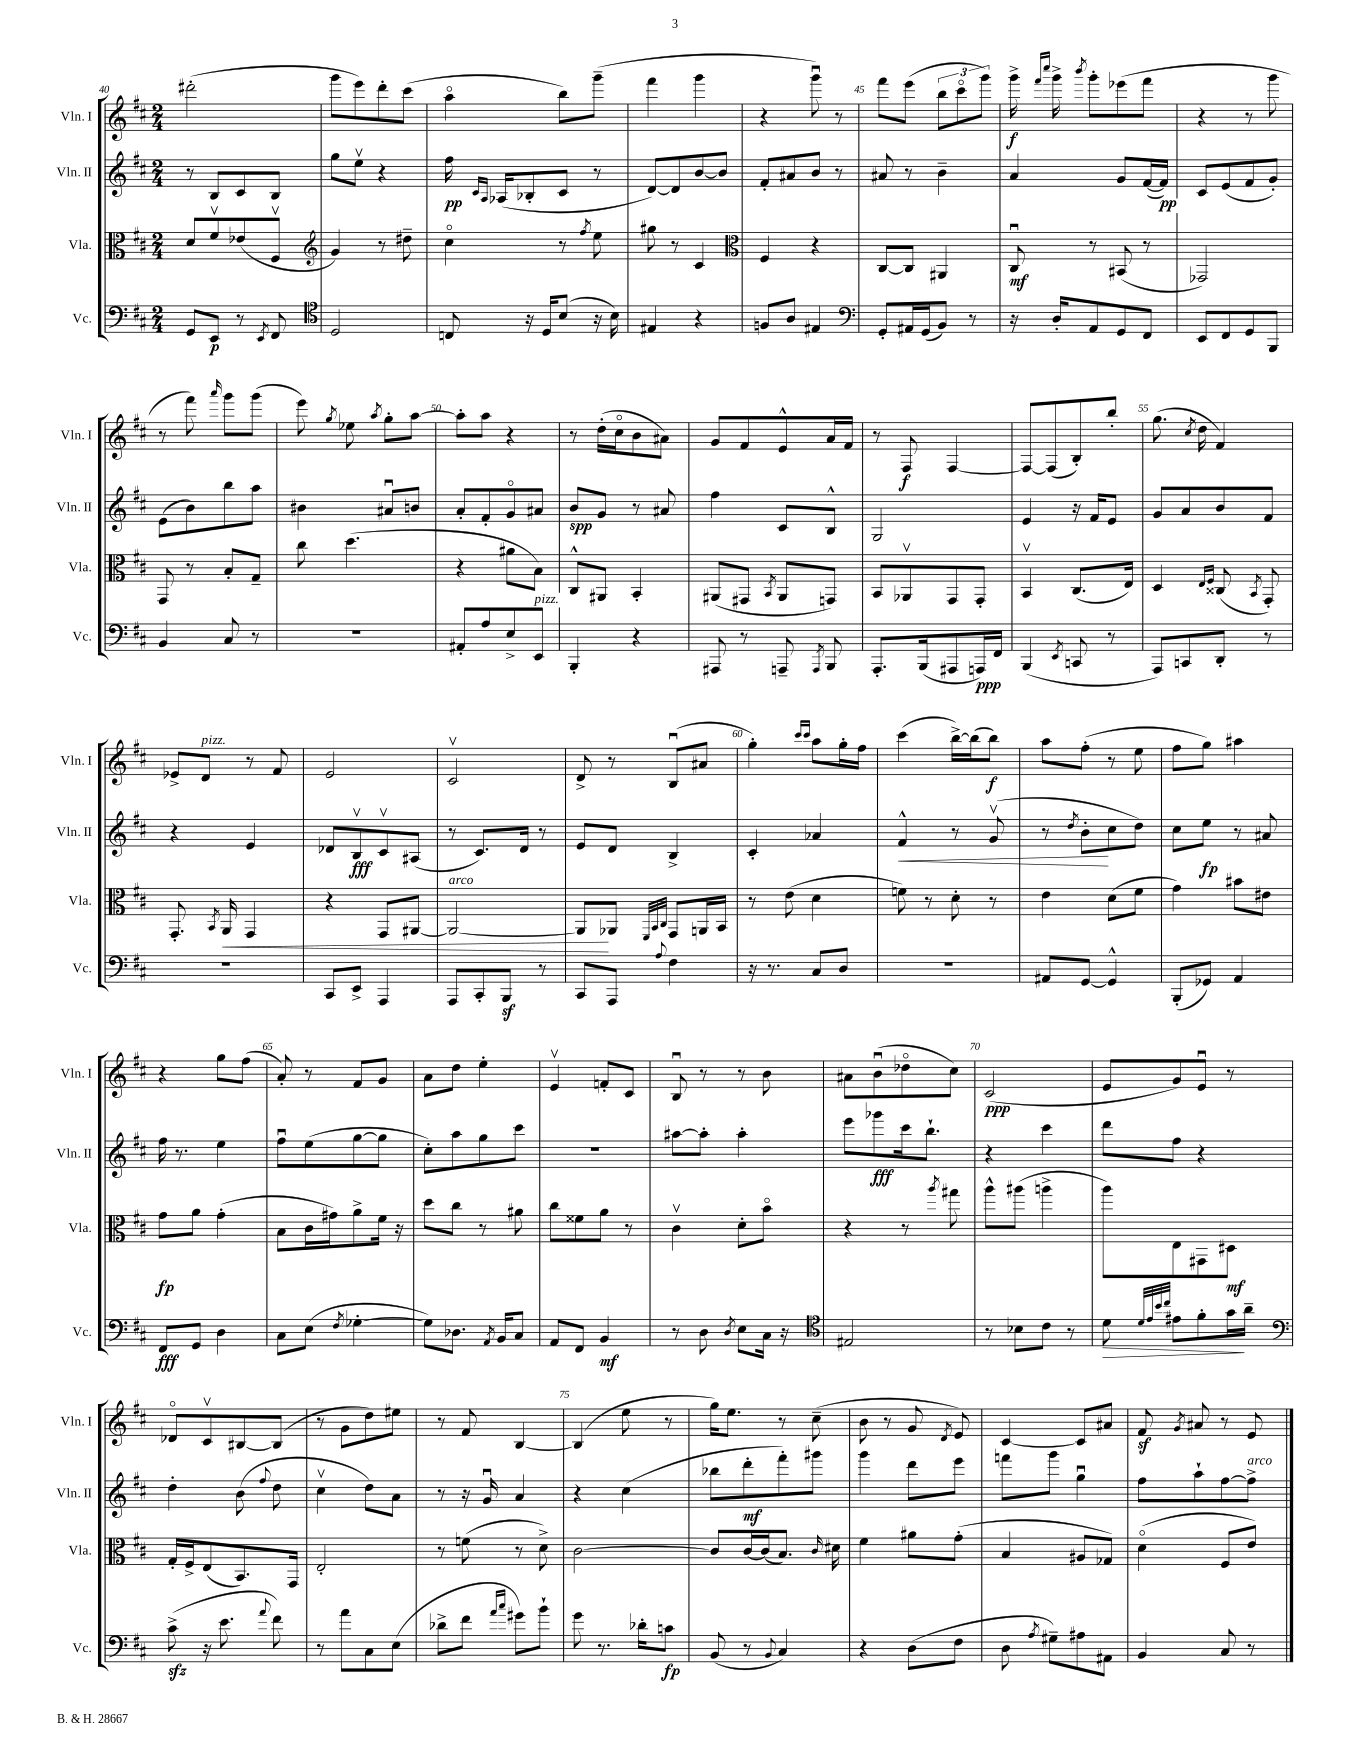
<<
\new StaffGroup <<
\new Staff = "s0" \with { instrumentName = "Vln. I" shortInstrumentName = "Vln. I" } {
    \clef treble \key d \major \numericTimeSignature \time 2/4
    \autoBeamOff dis'''2-.( |
    g'''8[ e'''8) d'''8-. cis'''8]( |
    a''4\flageolet b''8[) g'''8]--( |
    fis'''4 g'''4 |
    r4 g'''8\downbow) r8 |
    fis'''8[ e'''8]( \tuplet 3/2 { b''8[ cis'''8\flageolet g'''8]) } |
    g'''16->\f \grace { fis'''16[ cis''''16] } g'''16-> \acciaccatura { b'''8 } g'''8[-. ees'''8( fis'''8] |
    r4 r8 g'''8 |
    r8 fis'''8) \grace { a'''16 } g'''8[ g'''8]( |
    e'''8) \acciaccatura { g''8 } ees''8 \acciaccatura { a''8 } g''8[-. a''8]~ |
    a''8[-. a''8] r4 |
    r8 d''16[-.( cis''16\flageolet b'8 ais'8]) |
    g'8[ fis'8 e'8-^ a'16 fis'16] |
    r8 fis8\f fis4~ |
    fis8[~ fis8( b8-.) b''8]-. |
    g''8.( \acciaccatura { cis''8 } d''16 fis'4) |
    ees'8[-> d'8]^\markup { \italic "pizz." } r8 fis'8 |
    e'2 |
    cis'2\upbow |
    d'8-> r8 b8[\downbow( ais'8] |
    g''4-.) \grace { cis'''16[ cis'''16] } a''8[ g''16-. fis''16] |
    cis'''4( b''16[~->) b''16( b''8]\f) |
    a''8[ fis''8]-.( r8 e''8 |
    fis''8[ g''8]) ais''4 |
    r4 g''8[ fis''8]( |
    a'8-.) r8 fis'8[ g'8] |
    a'8[ d''8] e''4-. |
    e'4\upbow f'8[-. cis'8] |
    b8\downbow r8 r8 b'8 |
    ais'8[ b'8\downbow( des''8\flageolet cis''8]) |
    cis'2\ppp( |
    e'8[ g'8) e'8]\downbow r8 |
    des'8[\flageolet cis'8\upbow bis8~ bis8]( |
    r8 g'8[ d''8) eis''8] |
    r8 fis'8 b4~ |
    b4( e''8 r8 |
    g''16[) e''8.] r8 cis''8--( |
    b'8 r8 g'8 \acciaccatura { d'8 } e'8) |
    cis'4~ cis'8[ ais'8] |
    fis'8\sf \acciaccatura { g'8 } ais'8 r8 e'8 \bar "|." |
}
\new Staff = "s1" \with { instrumentName = "Vln. II" shortInstrumentName = "Vln. II" } {
    \clef treble \key d \major \numericTimeSignature \time 2/4
    \autoBeamOff r8 b8[ cis'8 b8] |
    g''8[ e''8]\upbow r4 |
    fis''16\pp \grace { cis'16[ a16] } aes16[( bes8-. cis'8] r8 |
    d'8[~) d'8 b'8~ b'8] |
    fis'8[-. ais'8 b'8] r8 |
    ais'8 r8 b'4-- |
    a'4 g'8[ fis'16~( fis'16]\pp) |
    cis'8[ e'8( fis'8 g'8]-.) |
    e'8[( b'8) b''8 a''8] |
    bis'4 ais'8[\downbow b'8] |
    a'8[-. fis'8-. g'8\flageolet ais'8] |
    b'8[\spp g'8] r8 ais'8 |
    fis''4 cis'8[ b8]-^ |
    g2 |
    e'4 r16 fis'16[ e'8] |
    g'8[ a'8 b'8 fis'8] |
    r4 e'4 |
    des'8[ b8\upbow\fff cis'8\upbow ais8]( |
    r8 cis'8.[) d'16] r8 |
    e'8[ d'8] b4-> |
    cis'4-. aes'4 |
    fis'4-^\< r8 g'8\upbow( |
    r8 \acciaccatura { d''8 } b'8[-.\! cis''8 d''8]) |
    cis''8[ e''8]\fp r8 ais'8 |
    fis''16 r8. e''4 |
    fis''8[\downbow e''8( g''8~ g''8] |
    cis''8[-.) a''8 g''8 cis'''8] |
    R2 |
    ais''8[~ ais''8]-. ais''4-. |
    e'''8[ ges'''8\fff cis'''16 b''8.]-! |
    r4 cis'''4 |
    d'''8[ fis''8] r4 |
    d''4-. b'8( \appoggiatura { fis''8 } d''8 |
    cis''4\upbow d''8[) a'8] |
    r8 r16 g'16\downbow a'4 |
    r4 cis''4( |
    bes''8[ d'''8-.\mf fis'''8-.) gis'''8] |
    g'''4 d'''8[ e'''8] |
    f'''8[ g'''8] g''4\downbow |
    fis''8[ a''8-! fis''8~ fis''8]->^\markup { \italic "arco" } \bar "|." |
}
\new Staff = "s2" \with { instrumentName = "Vla." shortInstrumentName = "Vla." } {
    \clef alto \key d \major \numericTimeSignature \time 2/4
    \autoBeamOff d'8[ fis'8\upbow ees'8( fis8]\upbow |
    \clef treble g'4) r8 dis''8-- |
    cis''4\flageolet r8 \acciaccatura { fis''8 } e''8 |
    gis''8 r8 cis'4 |
    \clef alto fis4 r4 |
    cis8[~ cis8] ais,4 |
    cis8\downbow\mf r8 bis,8( r8 |
    ges,2) |
    g,8 r8 b8[-. g8]-- |
    cis''8 d''4.( |
    r4 ais'8[ b8]) |
    cis8[-^ ais,8] b,4-. |
    ais,8[( gis,8] \acciaccatura { b,8 } ais,8[ g,8]) |
    b,8[ aes,8\upbow g,8 g,8]-. |
    b,4\upbow cis8.[( e16]) |
    d4 \grace { e16[ fis16] } cisis8( \acciaccatura { b,8 } g,8-.) |
    g,8.-. \acciaccatura { b,8 } a,16\< g,4 |
    r4 g,8[ ais,8]~ |
    ais,2~^\markup { \italic "arco" } |
    ais,8[\! aes,8] \grace { fis,32[ b,32 cis32] } g,8[ a,16 b,16] |
    r8 e'8( d'4 |
    f'8) r8 d'8-. r8 |
    e'4 d'8[( fis'8] |
    g'4) bis'8[ eis'8] |
    g'8[\fp a'8] g'4-.( |
    b8[ cis'16 gis'16) a'8-> fis'16] r16 |
    d''8[ cis''8] r8 ais'8 |
    cis''8[ fisis'8 a'8] r8 |
    cis'4\upbow d'8[-. b'8]\flageolet |
    r4 r8 \acciaccatura { a''8 } gis''8 |
    a''8[-^ ais''8]( a''4-> |
    a''8[) e8 gis,8 dis8]\mf |
    g16[-. fis16-> e8( b,8.) g,16] |
    e2-. |
    r8 f'8( r8 d'8->) |
    cis'2~ |
    cis'8[ cis'16~ cis'16( b8.]) \grace { cis'16 } dis'16 |
    fis'4 ais'8[ g'8]-.( |
    b4 ais8[ ges8]) |
    d'4\flageolet( fis8[ e'8]) \bar "|." |
}
\new Staff = "s3" \with { instrumentName = "Vc." shortInstrumentName = "Vc." } {
    \clef bass \key d \major \numericTimeSignature \time 2/4
    \autoBeamOff g,8[ e,8]\p r8 \acciaccatura { e,8 } fis,8 |
    \clef tenor d2 |
    c8 r16 d16[ b8]( r16 b16) |
    eis4 r4 |
    f8[ a8] eis4 |
    \clef bass g,8[-. ais,16 g,16( b,8]) r8 |
    r16 d16[-. a,8 g,8 fis,8] |
    e,8[ fis,8 g,8 b,,8] |
    b,4 cis8 r8 |
    R2 |
    ais,8[-. a8 e8-> e,8]^\markup { \italic "pizz." } |
    b,,4-. r4 |
    ais,,8 r8 a,,8-- \acciaccatura { a,,8 } b,,8 |
    a,,8.[-. b,,16( ais,,8 a,,16\ppp) fis,16] |
    b,,4( \acciaccatura { e,8 } c,8 r8 |
    a,,8[) c,8 d,8]-. r8 |
    r2 |
    cis,8[ e,8]-> a,,4 |
    a,,8[ cis,8-. b,,8]\sf r8 |
    cis,8[ a,,8] \appoggiatura { a8 } fis4 |
    r16 r8. cis8[ d8] |
    r2 |
    ais,8[ g,8]~ g,4-^ |
    b,,8[-.( ges,8]) a,4 |
    fis,8[\fff g,8] d4 |
    cis8[ e8]( \acciaccatura { fis8 } ges4~-. |
    ges8[) des8.] \acciaccatura { a,8 } b,16[ cis8] |
    a,8[ fis,8] b,4\mf |
    r8 d8 \acciaccatura { d8 } e8[ cis16] r16 |
    \clef tenor eis2 |
    r8 bes8[ cis'8] r8 |
    d'8\> \grace { d'32[ e'32 b'32 cis''32] } eis'8[ fis'8-. g'16\! a'16]-- |
    \clef bass cis'8->\sfz( r16 e'8. \appoggiatura { a'8 } fis'8) |
    r8 a'8[ cis8 e8]( |
    des'8[-> fis'8] \grace { a'16[ cis''16] } gis'8[) b'8]-! |
    g'8 r8. des'16[-. c'8]\fp |
    b,8( r8 \appoggiatura { b,8 } cis4) |
    r4 d8[( fis8] |
    d8 \acciaccatura { a8 } gis8[--) ais8 ais,8] |
    b,4 cis8 r8 \bar "|." |
}
>>
>>
\layout { \context { \Score currentBarNumber = #40 \override BarNumber.break-visibility = ##(#f #t #t) barNumberVisibility = #(every-nth-bar-number-visible 5) } }
